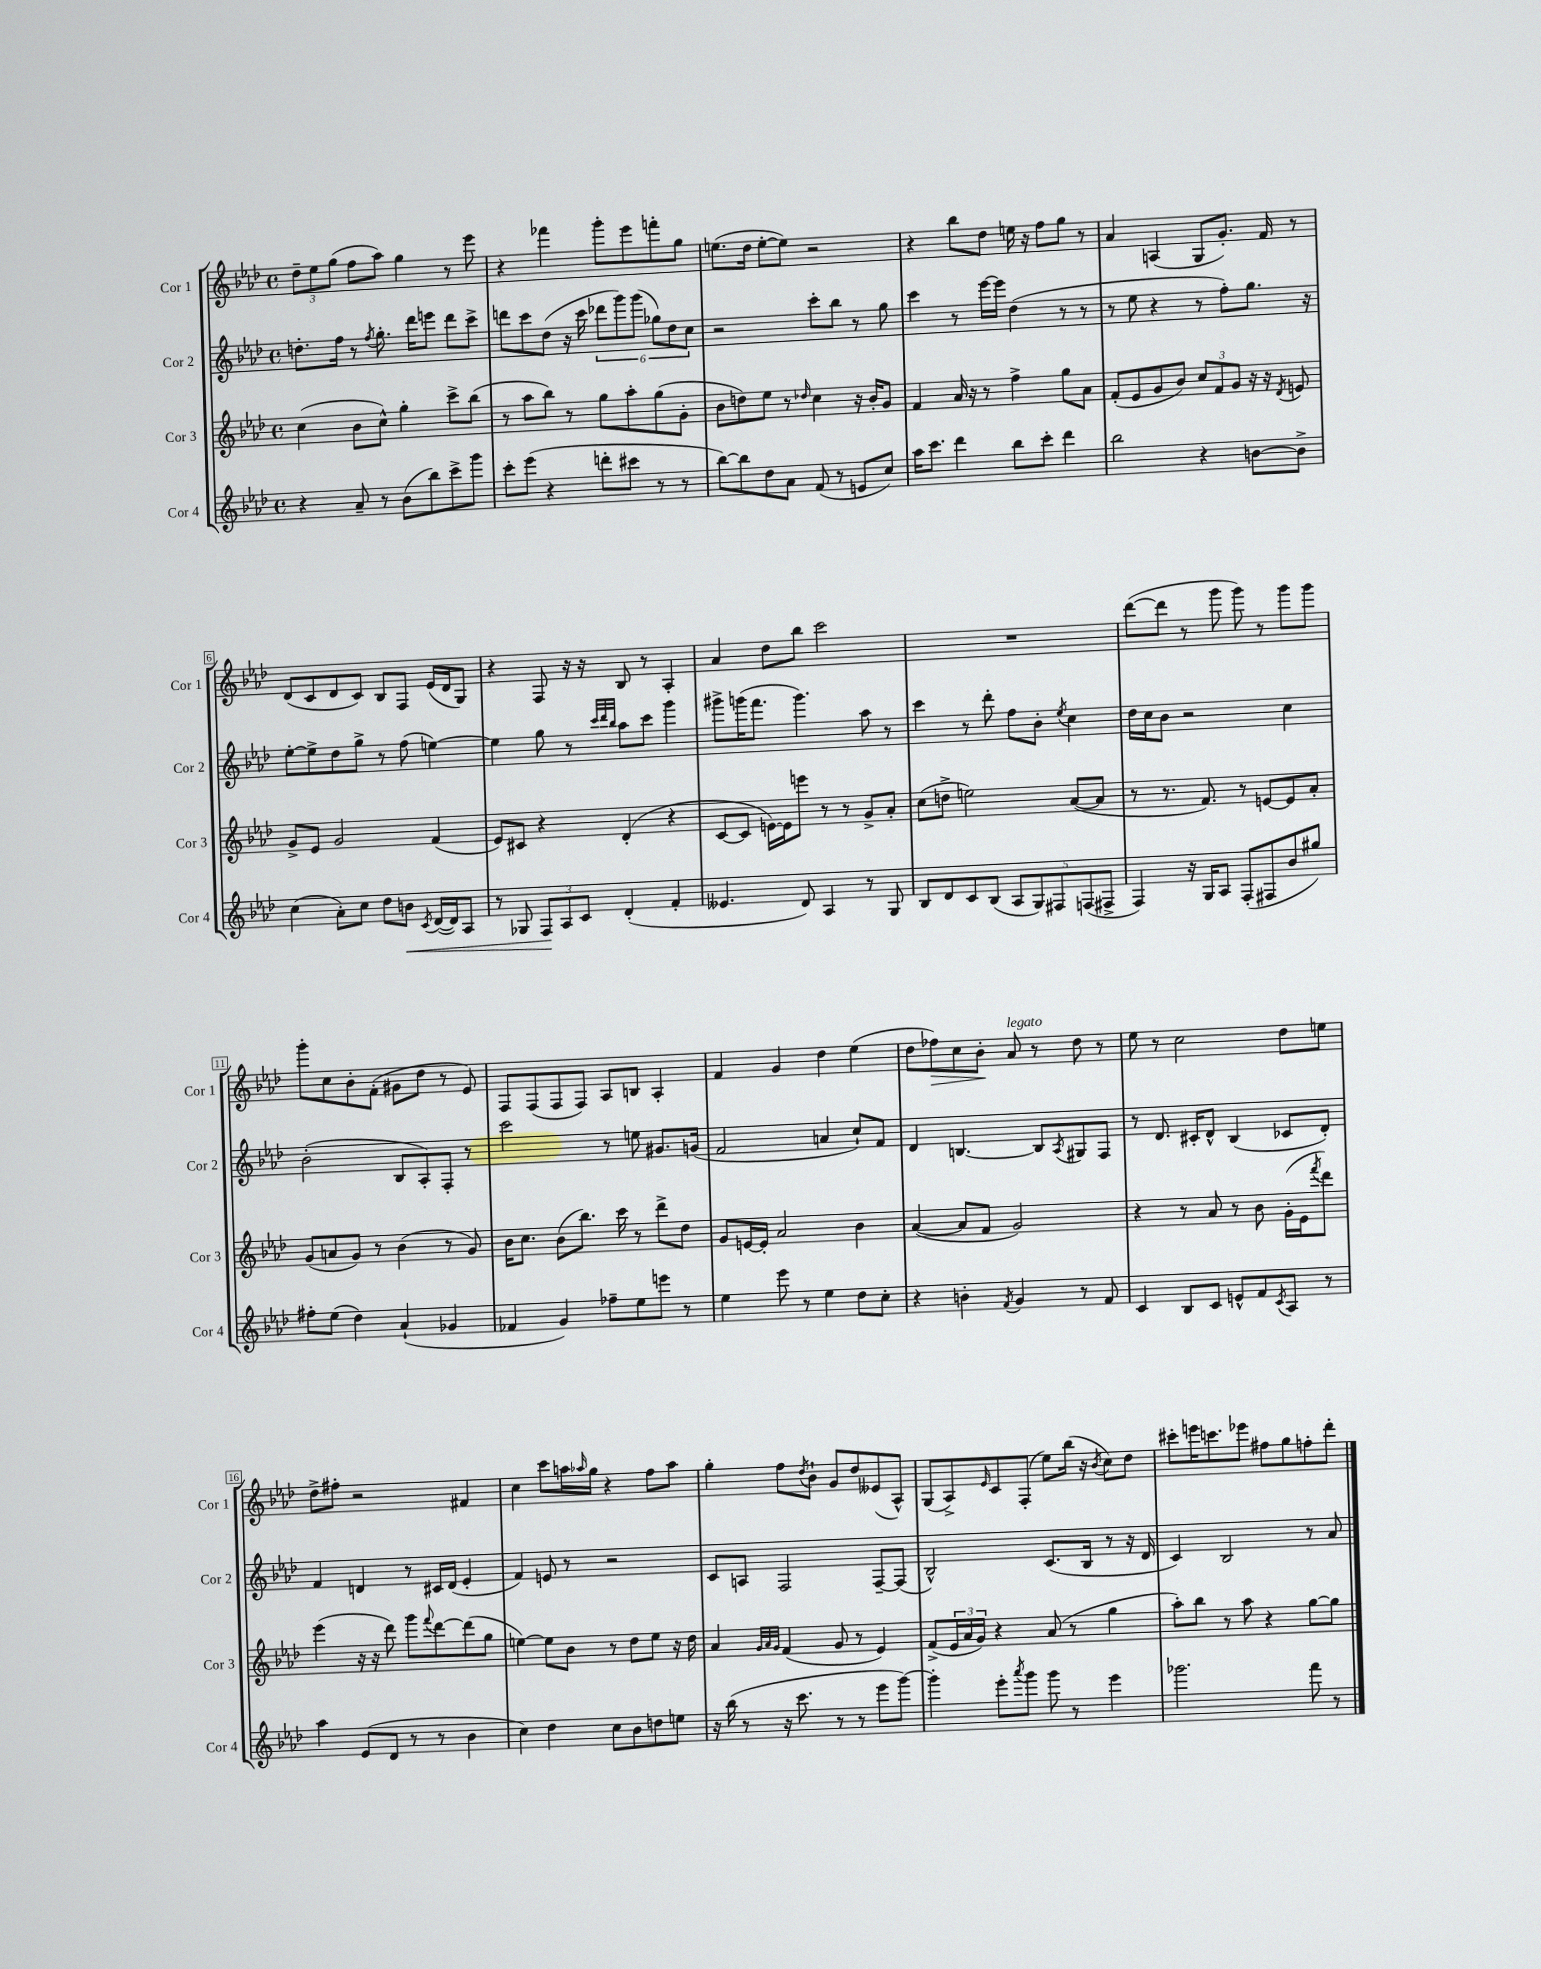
<<
\new StaffGroup <<
\new Staff = "s0" \with { instrumentName = "Cor 1" shortInstrumentName = "Cor 1" } {
    \clef treble \key aes \major \defaultTimeSignature \time 4/4
    \tuplet 3/2 { des''8-- ees''8 g''8( } f''8 aes''8) g''4 r8 ees'''8 |
    r4 fes'''4 g'''8-. ees'''8 f'''8-. g''8 |
    e''8.( des''16 e''8~-. e''8) r2 |
    r4 bes''8 des''8 e''16 r16 f''8 g''8 r8 |
    aes'4 a4( g8 g'8.-.) f'16 r8 |
    des'8( c'8 des'8 c'8) bes8 f8 ees'16( des'16 g8) |
    r4 f8 r16 r16 bes8 r8 aes4-. |
    aes'4 des''8 bes''8 c'''2 |
    R1 |
    des'''8~( des'''8 r8 g'''8 g'''8) r8 g'''8 g'''8 |
    g'''8-. c''8 bes'8-. f'8-.( gis'8 des''8 r8 ees'8) |
    f8 f8( f8 f8) aes8 b8 aes4-. |
    f'4 g'4 des''4 ees''4( |
    des''8 fes''8\>) c''8 bes'8-.\! aes'8^\markup { \italic "legato" } r8 des''8 r8 |
    ees''8 r8 c''2 des''8 e''8 |
    des''8-> fis''8-. r2 fis'4 |
    c''4 c'''8 a''16 \grace { aes''16 } g''16 r4 f''8 aes''8 |
    g''4-. f''8 \acciaccatura { des''8 } bes'8-! g'8 des''8 eeses'8( aes8-^) |
    g8( aes8->) \grace { ees'16 } c'8 f8-.( ees''8) bes''16( r16 \acciaccatura { bes'8 } c''8) des''8 |
    cis'''8-. e'''16 c'''8. ees'''8 fis''8 g''8 f''8-. des'''8-. \bar "|." |
}
\new Staff = "s1" \with { instrumentName = "Cor 2" shortInstrumentName = "Cor 2" } {
    \clef treble \key aes \major \defaultTimeSignature \time 4/4
    d''8.-. f''16 r8 \acciaccatura { f''8 } g''8.-. des'''16 e'''8 des'''8 c'''8-> |
    d'''8 c'''8 des''8( r16 c'''16 \tuplet 6/4 { des'''8 g'''8) g'''8( ges''8) des''8 c''8 } |
    r2 c'''8-. bes''8 r8 g''8 |
    c'''4 r8 ees'''16~ ees'''16 des''4( r8 r8 |
    r8 ees''8 r4 r8 f''8-.) g''8. r16 |
    ees''8~-. ees''8-> des''8 g''8-> r8 f''8( e''4~) |
    e''4 g''8 r8 \grace { c'''32 des'''32 bes''32 } aes''8 c'''8 g'''4 |
    gis'''8-> g'''16( f'''8. g'''4.) aes''8 r8 |
    c'''4 r8 des'''8-. f''8 bes'8-. \acciaccatura { ees''8 } c''4 |
    des''16 c''16 bes'8 r2 c''4 |
    bes'2-.( bes8 aes8-.) f8-. r8 |
    c'''2 r8 e''8 gis'8. g'16( |
    f'2 a'4 c''8-!) f'8 |
    des'4 b4.~ b8 \acciaccatura { aes8 } gis8 f8 |
    r8 des'8. cis'16-. des'8-^ bes4( ces'8 des'8-.) |
    f'4 d'4 r8 cis'16 d'16( ees'4-. |
    f'4) e'8 r8 r2 |
    c'8 a8 f2 f8~-- f8( |
    bes2-^) c'8.( bes16 r8 r16 des'16 |
    c'4) bes2 r8 aes'8 \bar "|." |
}
\new Staff = "s2" \with { instrumentName = "Cor 3" shortInstrumentName = "Cor 3" } {
    \clef treble \key aes \major \defaultTimeSignature \time 4/4
    c''4( bes'8 c''8-^) g''4-. c'''8-> bes''8( |
    r8 aes''8 bes''8) r8 g''8 aes''8-. g''8( g'8-. |
    bes'8 d''8) ees''8 r8 \grace { des''16 } c''4 r16 bes'16-. g'8 |
    f'4 aes'16 r16 r8 f''4-> g''8 aes'8 |
    f'8-.( ees'8 g'8 bes'8) \tuplet 3/2 { c''8 f'8 g'8 } r16 r16 \acciaccatura { des'8 } e'8 |
    g'8-> ees'8 g'2 f'4( |
    ees'8) cis'8 r4 des'4-.( r4 |
    c'8~ c'8 e'16~) e'16 e'''8 r8 r8 g'8-> aes'8-. |
    c''8( d''8-> e''2) aes'8~( aes'8 |
    r8 r8. f'8.) r8 e'8~ e'8 aes'8-. |
    g'8( a'8 g'8) r8 bes'4( r8 g'8) |
    bes'16 c''8. bes'8( bes''8.) c'''16 r8 des'''8-> des''8 |
    g'8 e'16~ e'16-. aes'2 bes'4 |
    aes'4~( aes'8 f'8 g'2) |
    r4 r8 aes'8 r8 bes'8 g'16-.( ees'16 \acciaccatura { f'''8 } des'''8) |
    ees'''4( r16 r16 des'''8) g'''8 \appoggiatura { f'''8 } des'''8~ des'''8( g''8 |
    e''4~) e''8 bes'8 r8 des''8 e''8 r16 des''16 |
    aes'4 \grace { g'32 aes'32 g'32 } f'4( g'8 r8 ees'4) |
    f'8->( \tuplet 3/2 { ees'16 aes'16 g'16) } r4 aes'8( r8 g''4 |
    aes''8-.) bes''8 r8 aes''8 r4 g''8~ g''8 \bar "|." |
}
\new Staff = "s3" \with { instrumentName = "Cor 4" shortInstrumentName = "Cor 4" } {
    \clef treble \key aes \major \defaultTimeSignature \time 4/4
    r4 aes'8-- r8 bes'8( bes''8) c'''8-> g'''8 |
    c'''8-. ees'''8( r4 d'''8-. cis'''8 r8 r8 |
    bes''8~) bes''8 des''8 aes'8 f'8( r8 e'8 c''8) |
    aes''16 c'''8. des'''4 bes''8 c'''8-. des'''4 |
    bes''2 r4 b'8~ b'8-> |
    c''4( aes'8-.) c''8 des''8 b'8\< \acciaccatura { c'8 } des'16~( des'16) aes8 |
    r8 ges8 \tuplet 3/2 { f8\! aes8 c'8 } des'4-.( f'4-. |
    eeses'4. des'8) aes4 r8 g8 |
    bes8 des'8 c'8 bes8( \tuplet 5/4 { aes8 g8) fis8 f8( fis8-> } |
    f4) r16 g16 aes8 f8-.( fis8 bes'8 gis''8) |
    fis''8-. ees''8( des''4) aes'4-!( ges'4 |
    fes'4 g'4) fes''8-- ees''8 e'''8 r8 |
    ees''4 ees'''8 r8 ees''4 des''8 c''8-. |
    r4 b'4-. \acciaccatura { f'8 } g'4 r8 f'8 |
    c'4 bes8 c'8 e'8-^ f'8 \acciaccatura { c'8 } aes8 r8 |
    aes''4 ees'8( des'8 r8 r8 bes'4 |
    c''4) des''4 c''8 bes'8 d''8 e''8 |
    r16 bes''16( r8 r16 c'''8. r8 r8 ees'''8 g'''8~) |
    g'''4-. ees'''8-. \acciaccatura { aes'''8 } g'''8 g'''8 r8 ees'''4 |
    ges'''2. f'''8 r8 \bar "|." |
}
>>
>>
\layout { \context { \Score \override BarNumber.stencil = #(make-stencil-boxer 0.1 0.3 ly:text-interface::print) } }
